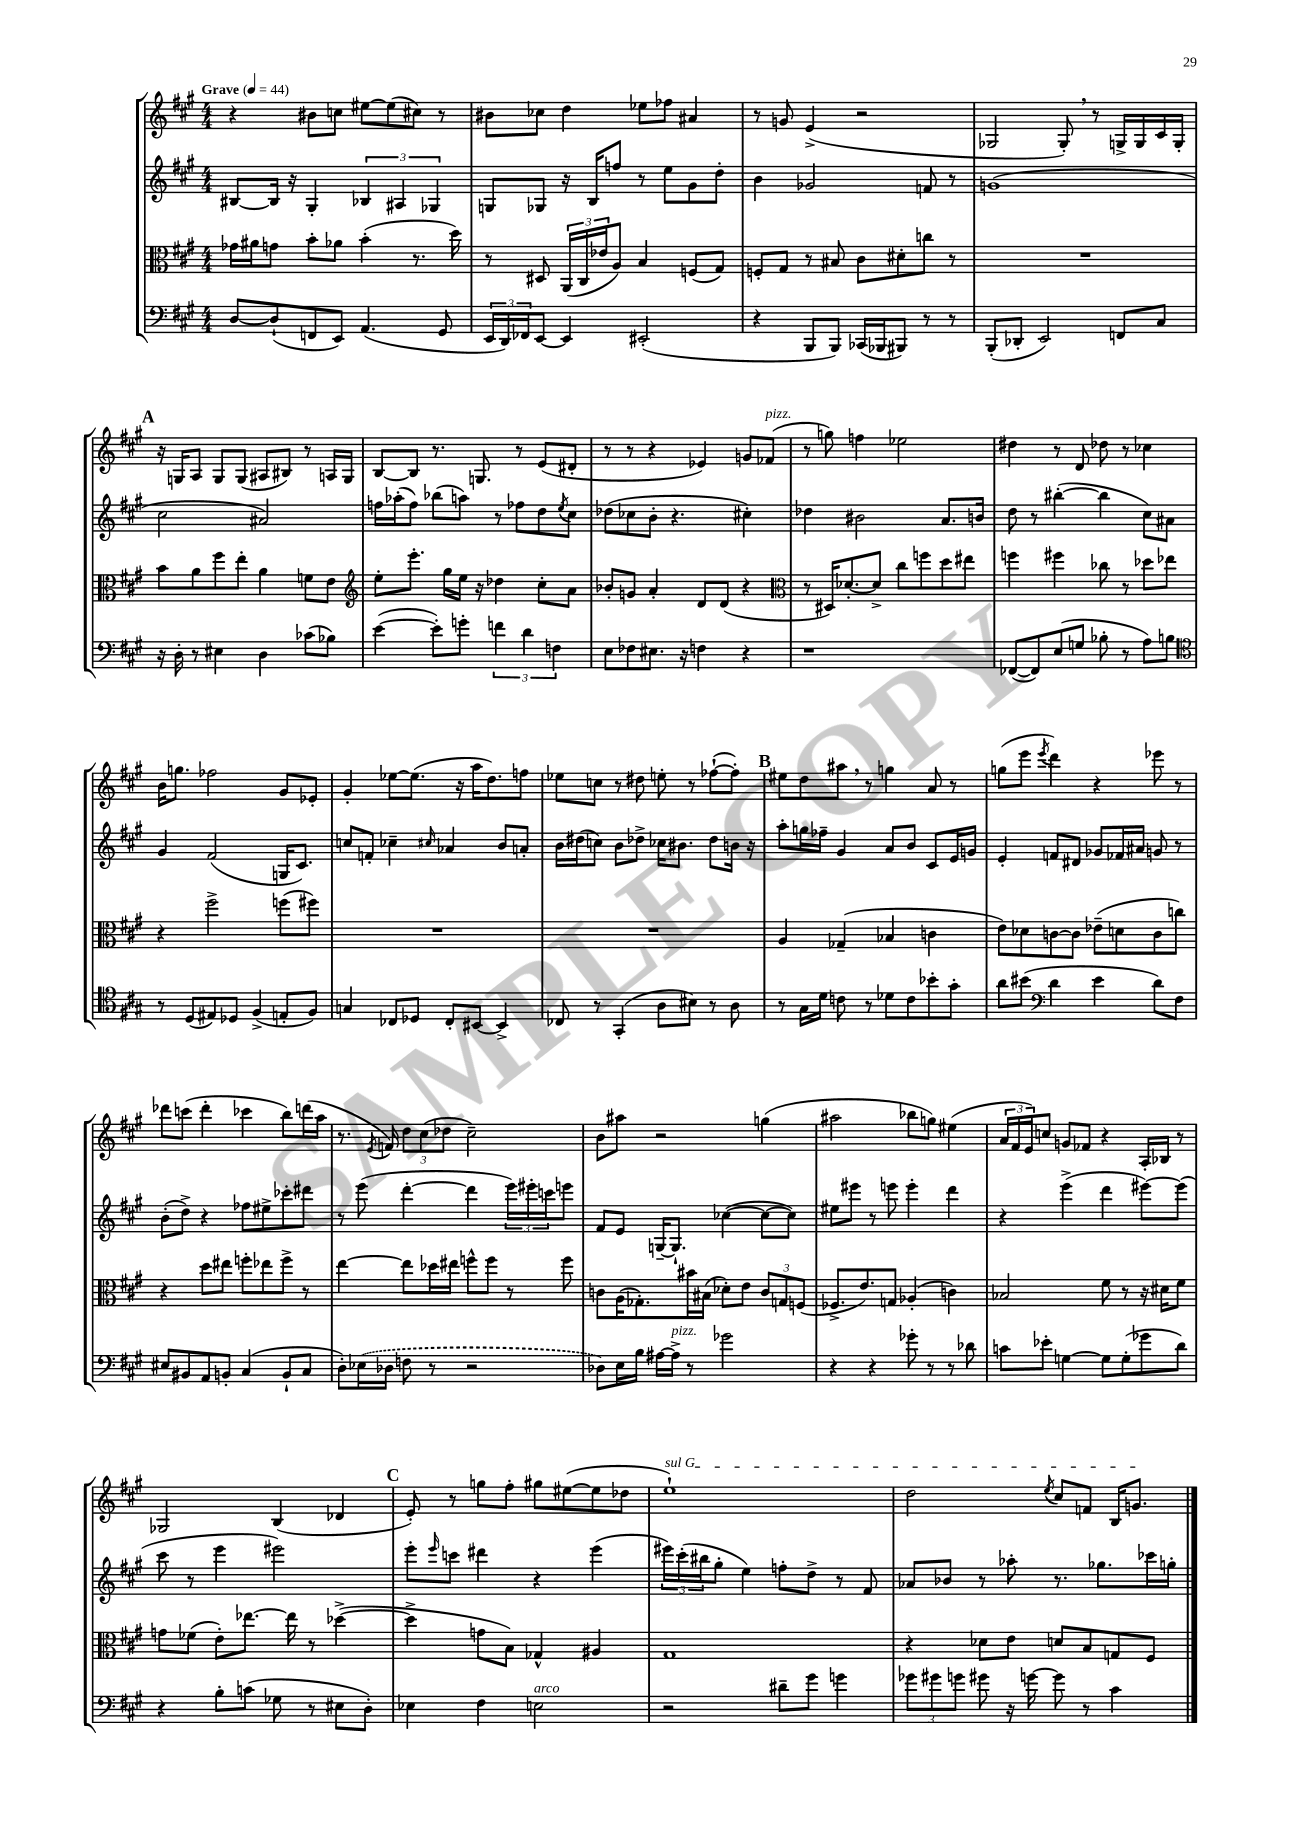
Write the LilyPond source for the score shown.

<<
\new StaffGroup <<
\new Staff = "s0" {
    \clef treble \key a \major \numericTimeSignature \time 4/4 \tempo "Grave" 4 = 44
    r4 bis'8 c''8 eis''8~ eis''8( cis''8) r8 |
    bis'8 ces''8 d''4 ees''8 fes''8 ais'4 |
    r8 g'8 e'4->( r2 |
    ges2 ges8-.) \breathe r8 g16-> g16 cis'16 g16-. |
    \mark \markup { \bold "A" } r16 g16 a8 g8 g8( ais8 bis8) r8 a16 g16 |
    b8~ b8 r8. g8. r8 e'8( dis'8-. |
    r8 r8 r4 ees'4) g'8 fes'8^\markup { \italic "pizz." }( |
    r8 g''8) f''4 ees''2 |
    dis''4 r8 d'8 des''8 r8 ces''4 |
    b'16 g''8. fes''2 gis'8 ees'8-. |
    gis'4-. ees''8~ ees''8.( r16 a''16 d''8.) f''8 |
    ees''8 c''8 r8 dis''8 e''8-. r8 fes''8~-!( fes''8-.) |
    \mark \markup { \bold "B" } eis''8 d''8 ais''8 \breathe r8 g''4 a'8 r8 |
    g''8( e'''8 \acciaccatura { e'''8 } d'''4) r4 ees'''8 r8 |
    des'''8 c'''8( des'''4-. ces'''4 b''8) d'''16( a''16 |
    r8. \acciaccatura { e'8 } f'16) \tuplet 3/2 { d''8 cis''8( des''8 } cis''2--) |
    b'8 ais''8 r2 g''4( |
    ais''2 bes''8 g''8) eis''4( |
    \tuplet 3/2 { a'16 fis'16 e'16) } c''8 g'8 fes'8 r4 a16-. bes16 r8 |
    ges2 b4( des'4 |
    \mark \markup { \bold "C" } e'8-.) r8 g''8 fis''8-. gis''8 eis''8~( eis''8 des''8 |
    \once \override TextSpanner.bound-details.left.text = \markup { \italic "sul G" } e''1-!\startTextSpan) |
    d''2 \acciaccatura { e''8 } cis''8 f'8 b16 g'8.\stopTextSpan \bar "|." |
}
\new Staff = "s1" {
    \clef treble \key a \major \numericTimeSignature \time 4/4
    bis8~ bis16 r16 gis4-. \tuplet 3/2 { bes4 ais4 ges4 } |
    g8 ges8 r16 b16 f''8 r8 e''8 gis'8 d''8-. |
    b'4 ges'2 f'8 r8 |
    g'1( |
    \mark \markup { \bold "A" } cis''2 ais'2) |
    f''16 aes''16-.( f''8) bes''8( a''8) r8 fes''8 d''8 \acciaccatura { e''8 } cis''8 |
    des''8( ces''8 b'8-. r4. cis''4-.) |
    des''4 bis'2 a'8. b'16 |
    d''8 r8 bis''4~-.( bis''4 cis''8) ais'8 |
    gis'4 fis'2( g16 cis'8.) |
    c''8 f'8-. ces''4-- \grace { cis''16 } aes'4 b'8 a'8-. |
    b'16 dis''16( c''8) b'8 des''8-> ces''16 bis'8. des''8 b'16 r16 |
    \mark \markup { \bold "B" } a''8-. g''16 fes''16-- gis'4 a'8 b'8 cis'8 e'16 g'16 |
    e'4-. f'8 dis'8 ges'8 fes'16 ais'16 g'8 r8 |
    b'8-.( d''8->) r4 fes''8 eis''8-> ces'''8-. dis'''8 |
    r8 e'''8( d'''4~-. d'''4 \tuplet 3/2 { e'''16) eis'''16-. c'''16 } e'''8 |
    fis'8 e'8 g16~-- g8.-! ces''4~( ces''8~ ces''8) |
    eis''8 eis'''8 r8 e'''8 e'''4-. d'''4 |
    r4 e'''4->( d'''4 eis'''8~) eis'''8( |
    cis'''8 r8 e'''4 eis'''2) |
    \mark \markup { \bold "C" } e'''8-. \grace { e'''16 } c'''8 dis'''4 r4 e'''4( |
    \tuplet 3/2 { eis'''16) cis'''16-.( bis''16 } gis''8-. e''4) f''8-. d''8-> r8 fis'8 |
    aes'8 bes'8 r8 aes''8-. r8. ges''8. ces'''16 g''16-. \bar "|." |
}
\new Staff = "s2" {
    \clef alto \key a \major \numericTimeSignature \time 4/4
    ges'16 ais'16 g'8 b'8-. aes'8 b'4-.( r8. d''16) |
    r8 dis8 \tuplet 3/2 { a,16( cis16 ees'16 } a8) b4 f8( gis8) |
    f8-. gis8 r8 bis8 cis'8 dis'8-. c''8 r8 |
    R1 |
    \mark \markup { \bold "A" } b'8 a'8 fis''8 e''8-. a'4 f'8 e'8 |
    \clef treble e''8-. e'''8.-. gis''16 e''16 r16 des''4 cis''8-. a'8 |
    bes'8-. g'8 a'4-. d'8 d'8( r4 |
    \clef alto r8 dis16) des'8.~-. des'8-> cis''8 f''8 d''8 eis''8 |
    f''4 fis''4 ces''8 r8 des''8 ees''8 |
    r4 fis''2-> f''8( fis''8) |
    R1 |
    R1 |
    \mark \markup { \bold "B" } a4 ges4--( bes4 c'4 |
    e'8) des'8 c'8~ c'8 ees'8--( d'8 c'8 c''8) |
    r4 d''8 eis''8 f''8-. ees''8 f''8-> r8 |
    e''4~ e''8 des''16 eis''16 f''8-^ f''8 r8 f''8 |
    c'8 a16( ges8.-.) bis'16 bis16( des'8-.) e'8 \tuplet 3/2 { c'8 g8 f8( } |
    fes8.-> e'8.) g8 aes4-.( c'4) |
    bes2 fis'8 r8 r16 dis'16 fis'8 |
    g'8 fes'8( e'8-.) ees''8.~ ees''16 r8 des''4~->( |
    \mark \markup { \bold "C" } des''4-> g'8 b8) ges4-^ ais4 |
    gis1 |
    r4 des'8 e'8 d'8 b8 g8 fis8 \bar "|." |
}
\new Staff = "s3" {
    \clef bass \key a \major \numericTimeSignature \time 4/4
    d8~ d8-!( f,8 e,8) a,4.( gis,8 |
    \tuplet 3/2 { e,16 d,16) fes,16 } e,8~ e,4 eis,2-.( |
    r4 b,,8 b,,8) ces,16( bes,,16 bis,,8) r8 r8 |
    b,,8-.( des,8-. e,2) f,8 cis8 |
    \mark \markup { \bold "A" } r16 d16-. r8 eis4 d4 ces'8( bes8) |
    e'4~( e'8-.) g'8-. \tuplet 3/2 { f'4 d'4 f4 } |
    e8 fes8 eis8. r16 f4 r4 |
    r1 |
    fes,8~( fes,8) e8( g8 bes8-. r8 a8) b8 |
    \clef tenor r8 d8( eis8) des8 fis4->( e8-. fis8) |
    g4 ces8 des8 ces8-. bis,8~ bis,4-> |
    ces8 r8 gis,4-.( a8 bis8) r8 a8 |
    \mark \markup { \bold "B" } r8 gis16 d'16 c'8 r8 des'8 c'8 bes'8-. gis'8-. |
    a'8 bis'8( \clef bass d'4 e'4 d'8) fis8 |
    eis8 bis,8 a,8 b,8-. cis4( b,8-! cis8 |
    d8-.) \once \slurDashed ees16( des16 f8 r8 r2 |
    des8) e16 b16 ais16~ ais16->^\markup { \italic "pizz." } r8 ges'2 |
    r4 r4 ges'8-. r8 r8 des'8 |
    c'8 ees'8-. g4~ g8 g8-.( ges'8 d'8) |
    r4 b8-. c'8( ges8 r8 eis8 d8-.) |
    \mark \markup { \bold "C" } ees4 fis4 e2^\markup { \italic "arco" } |
    r2 dis'8-- gis'8 g'4 |
    \tuplet 3/2 { ges'8 gis'8 g'8 } gis'8 r16 g'16~ g'8 r8 cis'4 \bar "|." |
}
>>
>>
\layout { \context { \Score \remove "Bar_number_engraver" } }
